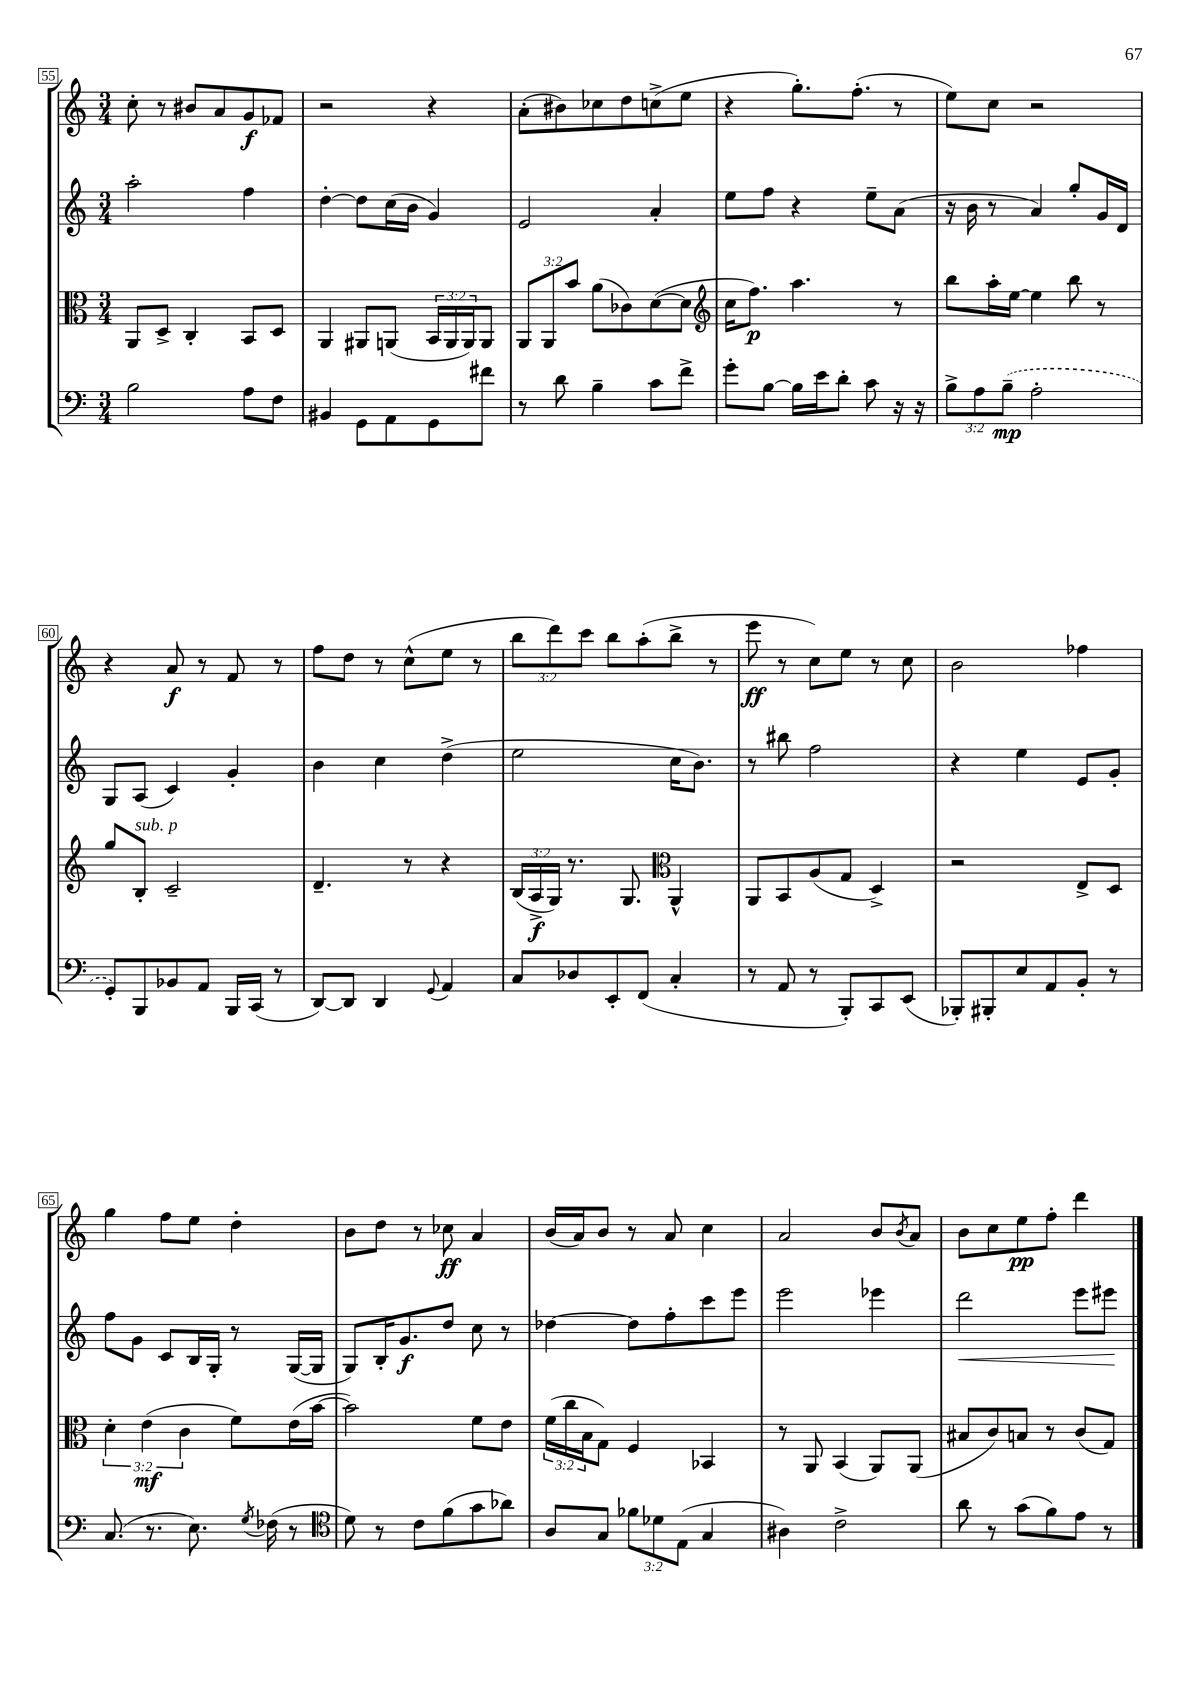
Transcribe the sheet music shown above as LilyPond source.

<<
\new StaffGroup <<
\new Staff = "s0" {
    \clef treble \key c \major \numericTimeSignature \time 3/4 \override Staff.TupletNumber.text = #tuplet-number::calc-fraction-text
    c''8-. r8 bis'8 a'8 g'8\f fes'8 |
    r2 r4 |
    a'8-.( bis'8) ces''8 d''8 c''8->( e''8 |
    r4 g''8.-.) f''8.-.( r8 |
    e''8) c''8 r2 |
    r4 a'8\f r8 f'8 r8 |
    f''8 d''8 r8 c''8-^( e''8 r8 |
    \tuplet 3/2 { b''8 d'''8) c'''8 } b''8 a''8-.( b''8-> r8 |
    e'''8\ff r8 c''8) e''8 r8 c''8 |
    b'2 fes''4 |
    g''4 f''8 e''8 d''4-. |
    b'8 d''8 r8 ces''8\ff a'4 |
    b'16( a'16) b'8 r8 a'8 c''4 |
    a'2 b'8 \acciaccatura { b'8 } a'8 |
    b'8 c''8 e''8\pp f''8-. d'''4 \bar "|." |
}
\new Staff = "s1" {
    \clef treble \key c \major \numericTimeSignature \time 3/4
    a''2-. f''4 |
    d''4~-. d''8 c''16( b'16 g'4) |
    e'2 a'4-. |
    e''8 f''8 r4 e''8-- a'8( |
    r16 b'16 r8 a'4) g''8-. g'16 d'16 |
    g8 a8( c'4) g'4-. |
    b'4 c''4 d''4->( |
    e''2 c''16 b'8.) |
    r8 bis''8 f''2 |
    r4 e''4 e'8 g'8-. |
    f''8 g'8 c'8 b16 g16-. r8 g16~( g16 |
    g8) b16-. g'8.\f d''8 c''8 r8 |
    des''4~ des''8 f''8-. c'''8 e'''8 |
    e'''2 ees'''4 |
    d'''2\< e'''8 eis'''8\! \bar "|." |
}
\new Staff = "s2" {
    \clef alto \key c \major \numericTimeSignature \time 3/4 \override Staff.TupletNumber.text = #tuplet-number::calc-fraction-text
    a,8 d8-> c4-. b,8 d8 |
    a,4 ais,8 a,8( \tuplet 3/2 { b,16 a,16 a,16) } a,8 |
    \tuplet 3/2 { a,8 a,8 b'8 } a'8( ces'8) d'8~( d'8 |
    \clef treble c''16 f''8.\p) a''4. r8 |
    b''8 a''16-. e''16~ e''4 b''8 r8 |
    g''8 b8-.^\markup { \italic "sub. p" } c'2-- |
    d'4.-- r8 r4 |
    \tuplet 3/2 { b16( a16->\f g16) } r8. g8. \clef alto a,4-^ |
    a,8 b,8 a8( g8 d4->) |
    r2 e8-> d8 |
    \tuplet 3/2 { d'4-. e'4\mf( c'4 } f'8) e'16( b'16~ |
    b'2) f'8 e'8 |
    \tuplet 3/2 { f'16( c''16 b16 } g8) f4 bes,4 |
    r8 a,8 b,4( a,8) a,8( |
    bis8 c'8) b8 r8 c'8( g8) \bar "|." |
}
\new Staff = "s3" {
    \clef bass \key c \major \numericTimeSignature \time 3/4 \override Staff.TupletNumber.text = #tuplet-number::calc-fraction-text
    b2 a8 f8 |
    bis,4 g,8 a,8 g,8 fis'8 |
    r8 d'8 b4-- c'8 f'8-> |
    g'8-. b8~ b16 e'16 d'8-. c'8 r16 r16 |
    \tuplet 3/2 { b8-> a8 \once \slurDashed b8--\mp( } a2-. |
    g,8-.) b,,8 bes,8 a,8 b,,16 c,16( r8 |
    d,8~) d,8 d,4 \appoggiatura { g,8 } a,4 |
    c8 des8 e,8-. f,8( c4-. |
    r8 a,8 r8 b,,8-.) c,8 e,8( |
    bes,,8-.) bis,,8-. e8 a,8 b,8-. r8 |
    c8.( r8. e8.) \acciaccatura { g8 } fes16( r8 |
    \clef tenor d'8) r8 c'8 f'8( g'8 aes'8) |
    a8 g8 \tuplet 3/2 { fes'8 des'8 e8( } g4 |
    ais4) c'2-> |
    a'8 r8 g'8( f'8) e'8 r8 \bar "|." |
}
>>
>>
\layout { \context { \Score currentBarNumber = #55 \override BarNumber.stencil = #(make-stencil-boxer 0.1 0.3 ly:text-interface::print) } }
